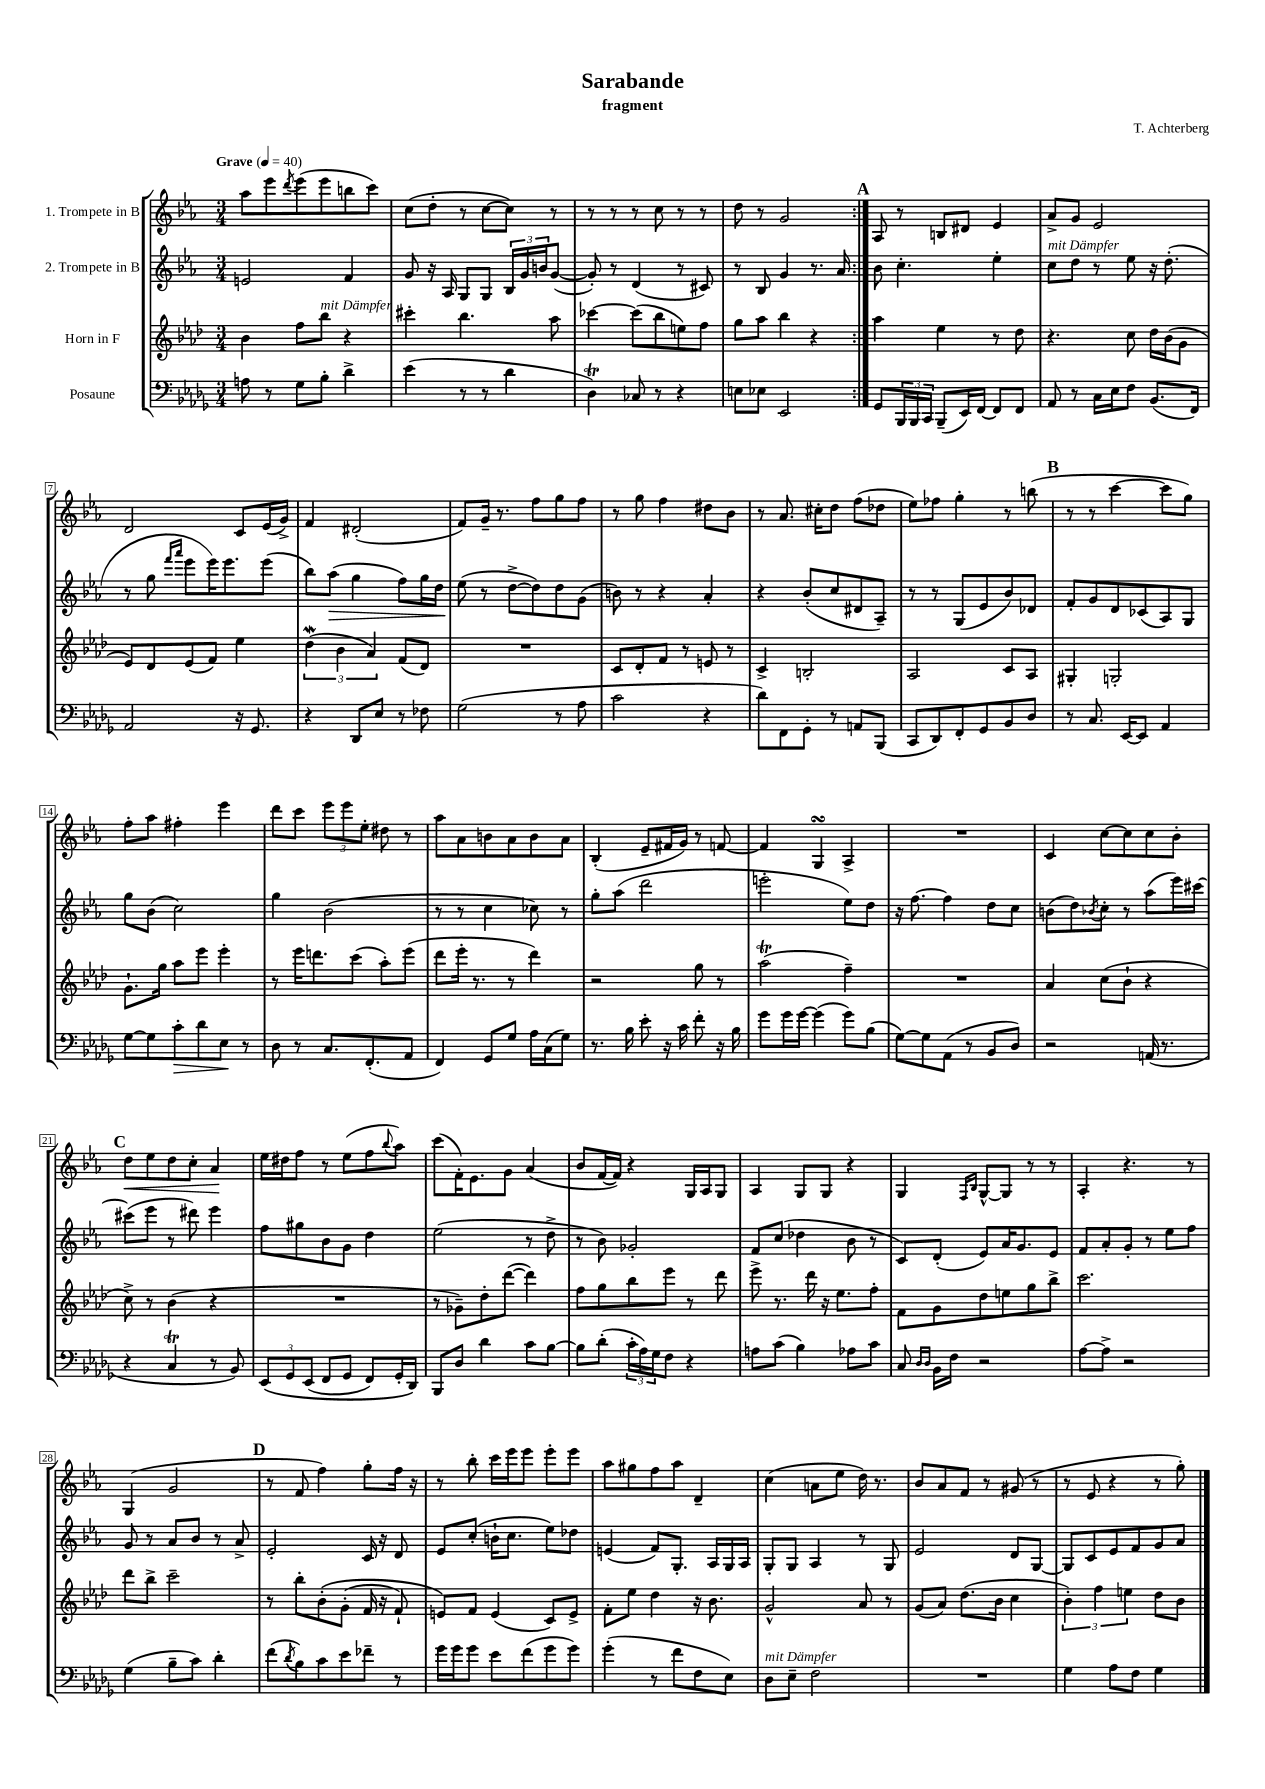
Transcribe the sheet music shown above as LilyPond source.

\header { title = "Sarabande" composer = "T. Achterberg" subtitle = "fragment" }
<<
\new StaffGroup <<
\new Staff = "s0" \with { instrumentName = "1. Trompete in B" } {
    \clef treble \key ees \major \numericTimeSignature \time 3/4 \tempo "Grave" 4 = 40
    \repeat volta 2 { aes''8 ees'''8 \acciaccatura { d'''8 } ees'''8( ees'''8 b''8 c'''8) |
    c''8( d''8-. r8 c''8~ c''8) r8 |
    r8 r8 r8 c''8 r8 r8 |
    d''8 r8 g'2 | }
    \mark \markup { \bold "A" } aes8 r8 b8 dis'8 ees'4 |
    aes'8-> g'8 ees'2 |
    d'2 c'8 ees'16( g'16->) |
    f'4 dis'2-.( |
    f'8) g'16-- r8. f''8 g''8 f''8 |
    r8 g''8 f''4 dis''8 bes'8 |
    r8 aes'8. cis''16-. d''8 f''8( des''8 |
    ees''8) fes''8 g''4-. r8 b''8( |
    \mark \markup { \bold "B" } r8 r8 c'''4~ c'''8 g''8) |
    f''8-. aes''8 fis''4-. ees'''4 |
    d'''8 c'''8 \tuplet 3/2 { ees'''8 ees'''8 ees''8-. } dis''8 r8 |
    aes''8 aes'8 b'8 aes'8 b'8 aes'8 |
    bes4-.( ees'8-- fis'16 g'16) r8 f'8~ |
    f'4 g4\turn aes4-> |
    R2. |
    c'4 c''8~ c''8 c''8 bes'8-. |
    \mark \markup { \bold "C" } d''8\< ees''8 d''8 c''8-. aes'4\! |
    ees''16 dis''16 f''8 r8 ees''8( f''8 \appoggiatura { bes''8 } aes''8) |
    c'''8( f'16-.) ees'8. g'8 aes'4( |
    bes'8 f'16~ f'16) r4 g16 aes16 g8 |
    aes4 g8 g8 r4 |
    g4 \grace { f16 bes16 } g8~-^ g8 r8 r8 |
    aes4-. r4. r8 |
    g4( g'2 |
    \mark \markup { \bold "D" } r8 f'8 f''4) g''8-. f''16 r16 |
    r8 bes''8-. c'''16 ees'''16 ees'''8 ees'''8-. ees'''8 |
    aes''8 gis''8 f''8 aes''8 d'4-- |
    c''4( a'8 ees''8 d''16) r8. |
    bes'8 aes'8 f'8 r8 gis'8( r8 |
    r8 ees'8 r4 r8 g''8-.) \bar "|." |
}
\new Staff = "s1" \with { instrumentName = "2. Trompete in B" } {
    \clef treble \key ees \major \numericTimeSignature \time 3/4
    \repeat volta 2 { e'2 f'4 |
    g'8 r16 aes16 g8 g8 \tuplet 3/2 { bes16 g'16 b'16 } g'8~( |
    g'8-.) r8 d'4( r8 cis'8) |
    r8 bes8 g'4 r8. aes'16 | }
    \mark \markup { \bold "A" } bes'8 c''4.-. ees''4-. |
    c''8^\markup { \italic "mit Dämpfer" } d''8 r8 ees''8 r16 d''8.-.( |
    r8 g''8 \grace { f'''16 aes'''16 } ees'''8 ees'''16) ees'''8. ees'''8( |
    bes''8) aes''8\>( g''4 f''8) g''16 d''16 |
    ees''8\!( r8 d''8~-> d''8) d''8 g'8( |
    b'8) r8 r4 aes'4-. |
    r4 bes'8-.( c''8 dis'8 aes8--) |
    r8 r8 g8( ees'8 bes'8) des'8 |
    \mark \markup { \bold "B" } f'8-. g'8 d'8 ces'8( aes8) g8 |
    g''8 bes'8( c''2) |
    g''4 bes'2( |
    r8 r8 c''4 ces''8) r8 |
    g''8-. aes''8( d'''2 |
    e'''2-. ees''8) d''8 |
    r16 f''8.~ f''4 d''8 c''8 |
    b'8( d''8) \acciaccatura { bes'8 } c''8-. r8 aes''8( ees'''16) cis'''16~ |
    \mark \markup { \bold "C" } cis'''8( ees'''8 r8 dis'''8) ees'''4 |
    f''8 gis''8 bes'8 g'8 d''4 |
    ees''2( r8 d''8-> |
    r8 bes'8) ges'2-. |
    f'8 c''8( des''4 bes'8 r8 |
    c'8) d'8-.( ees'8) aes'16 g'8. ees'8 |
    f'8 aes'8-. g'8-. r8 ees''8 f''8 |
    g'8 r8 aes'8 bes'8 r8 aes'8-> |
    \mark \markup { \bold "D" } ees'2-. c'16 r16 d'8 |
    ees'8 c''8-.( b'16-! c''8. ees''8) des''8 |
    e'4( f'8) g8.-. aes16 g16 aes16 |
    g8-. g8 aes4 r8 g8 |
    ees'2 d'8 g8~ |
    g8 c'8 ees'8 f'8 g'8 aes'8 \bar "|." |
}
\new Staff = "s2" \with { instrumentName = "Horn in F" } {
    \clef treble \key aes \major \numericTimeSignature \time 3/4
    \repeat volta 2 { bes'4 f''8 bes''8^\markup { \italic "mit Dämpfer" } r4 |
    cis'''4-. bes''4. aes''8 |
    ces'''4~ ces'''8( bes''8 e''8) f''8 |
    g''8 aes''8 bes''4 r4 | }
    \mark \markup { \bold "A" } aes''4 ees''4 r8 des''8 |
    r4. c''8 des''16 bes'16( g'8 |
    ees'8) des'8 ees'8( f'8) ees''4 |
    \tuplet 3/2 { des''4\mordent( bes'4 aes'4) } f'8( des'8) |
    R2. |
    c'8 des'8-. f'8 r8 e'8 r8 |
    c'4-> b2-. |
    aes2 c'8 aes8 |
    \mark \markup { \bold "B" } gis4-. g2-. |
    g'8.-! g''16 aes''8 ees'''8 ees'''4-. |
    r8 ees'''16 d'''8. c'''8( aes''8-.) ees'''8( |
    des'''8 ees'''16-. r8. r8 des'''4) |
    r2 g''8 r8 |
    aes''2\trill( f''4--) |
    R2. |
    aes'4 c''8( bes'8-! r4 |
    \mark \markup { \bold "C" } c''8->) r8 bes'4( r4 |
    R2. |
    r8 ges'8--) des''8-. des'''8~( des'''4) |
    f''8 g''8 bes''8 ees'''8 r8 des'''8 |
    ees'''8-> r8. des'''16 r16 ees''8. f''8-. |
    f'8 g'8 des''8 e''8 g''8 bes''8-> |
    c'''2. |
    des'''8 bes''8-> c'''2-- |
    \mark \markup { \bold "D" } r8 bes''8-. bes'8-.\( g'8-.( f'16 r16 f'8-!) |
    e'8\) f'8 e'4( c'8) e'8-> |
    f'8-. ees''8 des''4 r16 bes'8. |
    g'2-^ aes'8 r8 |
    g'8( aes'8) des''8.( bes'16 c''4 |
    \tuplet 3/2 { bes'4-.) f''4 e''4 } des''8 bes'8 \bar "|." |
}
\new Staff = "s3" \with { instrumentName = "Posaune" } {
    \clef bass \key des \major \numericTimeSignature \time 3/4
    \repeat volta 2 { a8 r8 ges8 bes8-. des'4-> |
    ees'4( r8 r8 des'4 |
    des4\trill) ces8 r8 r4 |
    e8 ees8 ees,2 | }
    \mark \markup { \bold "A" } ges,8 \tuplet 3/2 { bes,,16 bes,,16 c,16 } bes,,8--( ees,16) f,16~ f,8 f,8 |
    aes,8 r8 c16 ees16 f8 bes,8.( f,16) |
    aes,2 r16 ges,8. |
    r4 des,8 ees8 r8 fes8 |
    ges2( r8 aes8 |
    c'2 r4 |
    des'8) f,8 ges,8-. r8 a,8 bes,,8( |
    c,8 des,8) f,8-. ges,8 bes,8 des8 |
    \mark \markup { \bold "B" } r8 c8. ees,16~ ees,8 aes,4 |
    ges8~ ges8 c'8-.\> des'8 ees8\! r8 |
    des8 r8 c8. f,8.-.( aes,8 |
    f,4) ges,8 ges8 aes16 c16( ges8) |
    r8. bes16 ees'8-. r16 c'16 f'8-. r16 bes16 |
    ges'8 ges'16 ges'16~ ges'4( ges'8) bes8( |
    ges8~) ges8 aes,8( r8 bes,8 des8) |
    r2 a,16( r8. |
    \mark \markup { \bold "C" } r4 c4\trill r8 bes,8) |
    \tuplet 3/2 { ees,8\( ges,8 ees,8( } f,8 ges,8 f,8) ges,16-. des,16\) |
    bes,,8 des8 des'4 c'8 bes8~ |
    bes8 des'8-.( \tuplet 3/2 { c'16-. aes16) ges16 } f8 r4 |
    a8 c'8( bes4) aes8 c'8 |
    c8 \grace { des16 des16 } bes,16 f16 r2 |
    aes8~ aes8-> r2 |
    ges4( bes8-- c'8) des'4-. |
    \mark \markup { \bold "D" } f'8( \acciaccatura { des'8 } bes8) c'8 ees'8 fes'8-- r8 |
    ges'16 ges'16 ges'8 ees'8 f'8( ges'8 ges'8) |
    ges'4-.( r8 f'8 f8 ees8) |
    des8^\markup { \italic "mit Dämpfer" } ees8-- f2 |
    R2. |
    ges4 aes8 f8 ges4 \bar "|." |
}
>>
>>
\layout { \context { \Score \override BarNumber.stencil = #(make-stencil-boxer 0.1 0.3 ly:text-interface::print) } }
